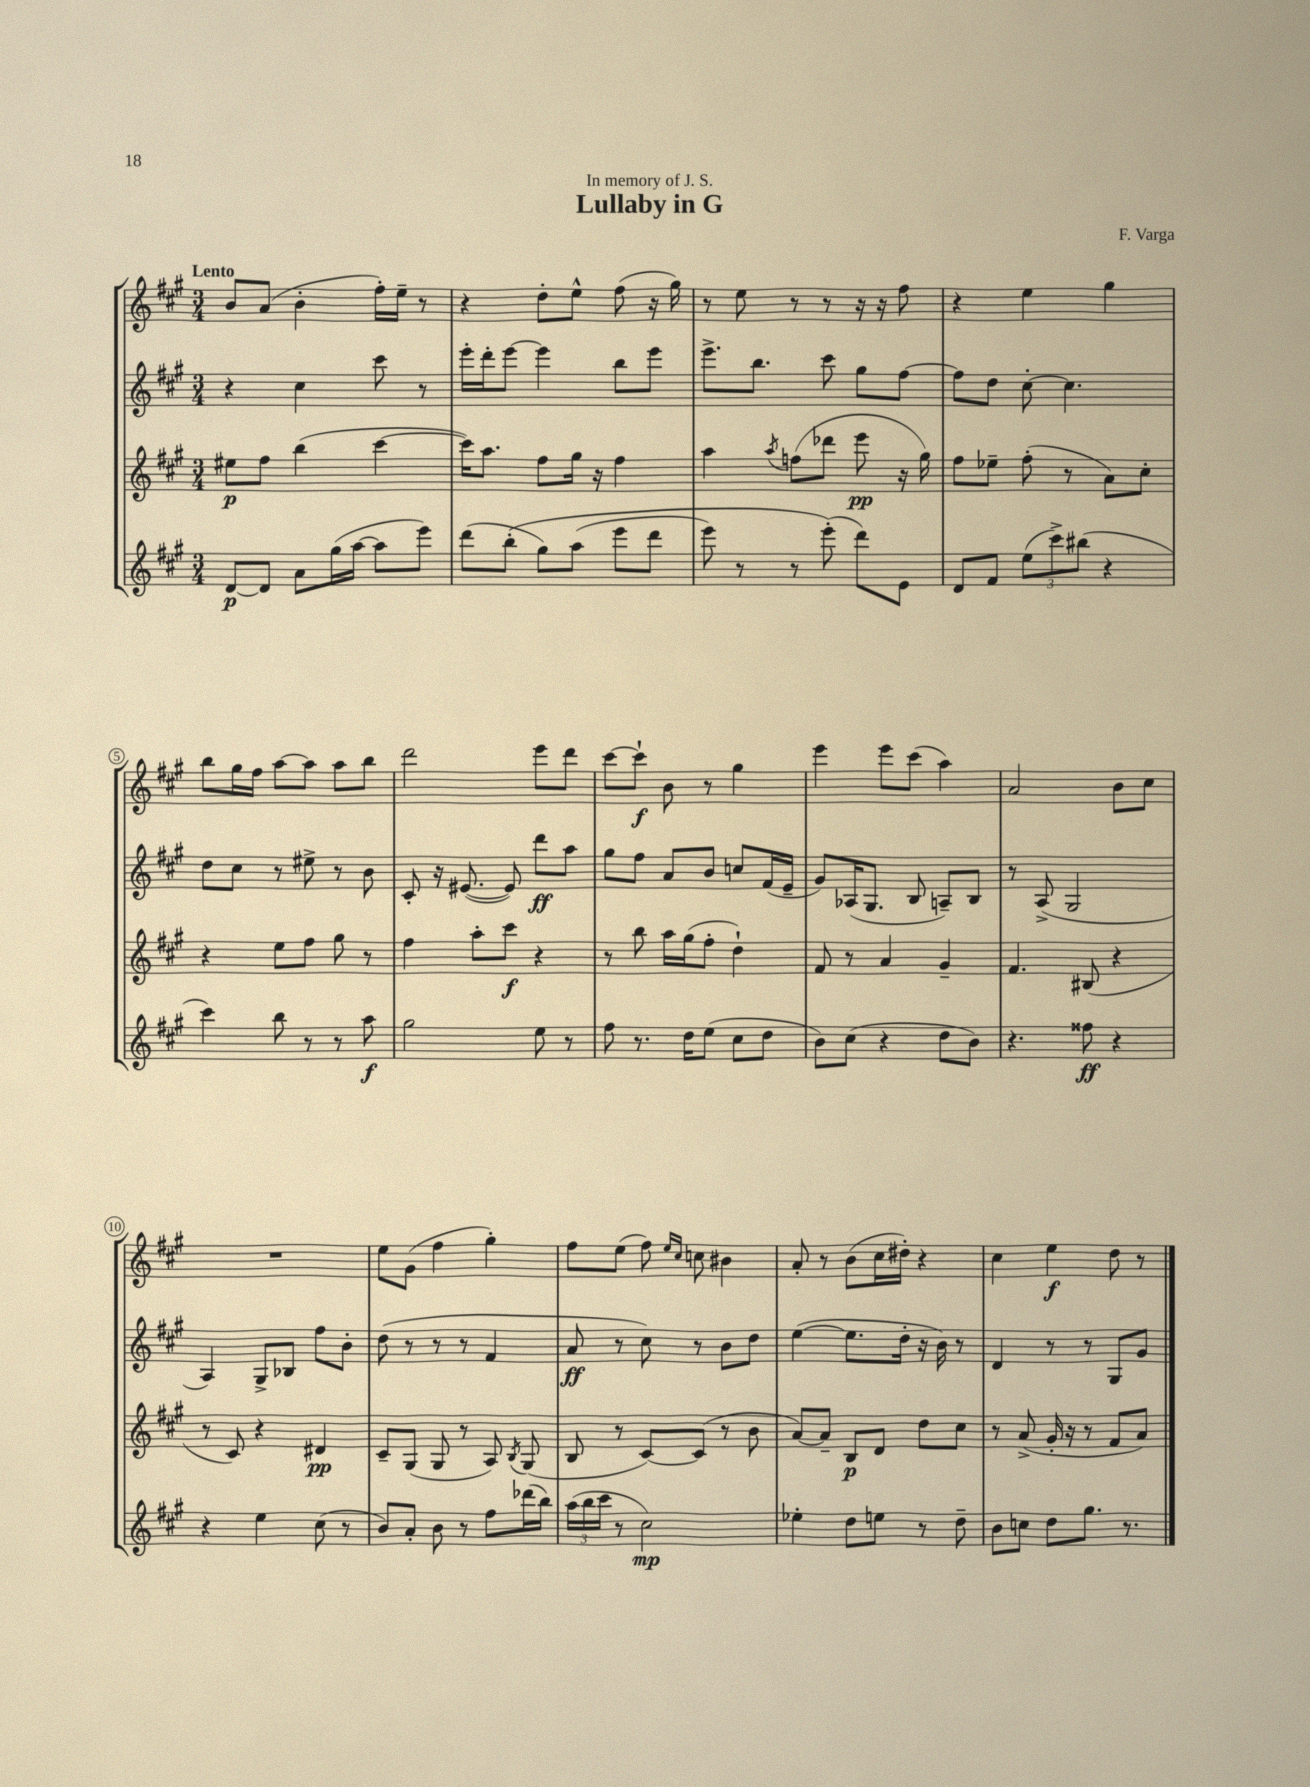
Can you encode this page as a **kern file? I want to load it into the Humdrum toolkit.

**kern	**dynam	**kern	**dynam	**kern	**dynam	**kern	**dynam
*part4	*part4	*part3	*part3	*part2	*part2	*part1	*part1
*staff4	*staff4	*staff3	*staff3	*staff2	*staff2	*staff1	*staff1
*clefG2	*	*clefG2	*	*clefG2	*	*clefG2	*
*k[f#c#g#]	*	*k[f#c#g#]	*	*k[f#c#g#]	*	*k[f#c#g#]	*
*M3/4	*	*M3/4	*	*M3/4	*	*M3/4	*
=1	=1	=1	=1	=1	=1	=1	=1
!	!	!	!	!	!	!LO:TX:a:B:t=Lento	!
[8d/L	p	8ee#X\L	p	4r	.	8b/L	.
8d/J]	.	8ff#\J	.	.	.	(8a/J	.
8a\L	.	(4bb\	.	4cc#\	.	4b'\	.
(16gg#\L	.	.	.	.	.	.	.
[16aa\JJ	.	.	.	.	.	.	.
8aa\L]	.	[4ccc#\	.	8ccc#\	.	16ff#'\LL)	.
.	.	.	.	.	.	16ee~\JJ	.
8eee\J)	.	.	.	8r	.	8r	.
=2	=2	=2	=2	=2	=2	=2	=2
(8ddd\L	.	16ccc#\KL])	.	16eee'\LL	.	4r	.
.	.	8.aa\J	.	16ddd'\J	.	.	.
(8bb'\J	.	.	.	[8eee\J	.	.	.
8gg#\L)	.	8ff#\L	.	4eee\]	.	8dd'\L	.
(8aa\J	.	16gg#\Jk	.	.	.	8ee^^\J	.
.	.	16r	.	.	.	.	.
8eee\L	.	4ff#\	.	8bb\L	.	(8ff#\	.
8ddd\J	.	.	.	8eee\J	.	16r	.
.	.	.	.	.	.	16gg#\)	.
=3	=3	=3	=3	=3	=3	=3	=3
8eee\)	.	4aa\	.	8.eee^\L	.	8r	.
8r	.	.	.	.	.	8ee\	.
.	.	.	.	8.bb\J	.	.	.
.	.	8qaa/	.	.	.	.	.
8r	.	(8ffn\L	.	.	.	8r	.
(8eee'\)	.	8ddd-X\J	.	8ccc#\	.	8r	.
8ddd\L)	.	8eee\	pp	8gg#\L	.	16r	.
.	.	.	.	.	.	16r	.
8e\J	.	16r	.	[8ff#\J	.	8ff#\	.
.	.	16gg#\)	.	.	.	.	.
=4	=4	=4	=4	=4	=4	=4	=4
8d/L	.	8ff#\L	.	8ff#\L]	.	4r	.
8f#/J	.	8ee-X~\J	.	8dd\J	.	.	.
(12ee\L	.	(8ff#'\	.	[8cc#'\	.	4ee\	.
12ccc#^\)	.	.	.	.	.	.	.
.	.	8r	.	4.cc#\]	.	.	.
(12bb#X\J	.	.	.	.	.	.	.
4r	.	8a\L)	.	.	.	4gg#\	.
.	.	8cc#'\J	.	.	.	.	.
!!LO:LB:g=z
=5	=5	=5	=5	=5	=5	=5	=5
4ccc#\)	.	4r	.	8dd\L	.	8bb\L	.
.	.	.	.	8cc#\J	.	16gg#\L	.
.	.	.	.	.	.	16ff#\JJ	.
8bb\	.	8ee\L	.	8r	.	[8aa\L	.
8r	.	8ff#\J	.	8ee#X^\	.	8aa\J]	.
8r	.	8gg#\	.	8r	.	8aa\L	.
8aa\	f	8r	.	8b\	.	8bb\J	.
=6	=6	=6	=6	=6	=6	=6	=6
2gg#\	.	4ff#\	.	8c#'/	.	2ddd\	.
.	.	.	.	16r	.	.	.
.	.	.	.	([8.e#X/	.	.	.
.	.	8aa'\L	.	.	.	.	.
.	.	8ccc#\J	f	8e#/])	.	.	.
8ee\	.	4r	.	8ddd\L	ff	8eee\L	.
8r	.	.	.	8aa\J	.	8ddd\J	.
=7	=7	=7	=7	=7	=7	=7	=7
8ff#\	.	8r	.	8gg#\L	.	[8ccc#\L	.
8.r	.	8bb\	.	8ff#\J	.	8ccc#`\J]	f
.	.	16aa\LL	.	8a/L	.	8b\	.
16dd\KL	.	(16gg#\J	.	.	.	.	.
(8ee\J	.	8ff#'\J	.	8b/J	.	8r	.
8cc#\L	.	4dd`\)	.	8ccn/L	.	4gg#\	.
8dd\J	.	.	.	(16f#/L	.	.	.
.	.	.	.	16e~/JJ	.	.	.
=8	=8	=8	=8	=8	=8	=8	=8
8b\L)	.	8f#/	.	8g#/L)	.	4eee\	.
(8cc#\J	.	8r	.	(16A-X/K	.	.	.
.	.	.	.	8.G#/J	.	.	.
4r	.	4a/	.	.	.	8eee\L	.
.	.	.	.	8B/	.	(8ccc#\J	.
8dd\L	.	4g#~/	.	8An~/L)	.	4aa\)	.
8b\J)	.	.	.	8B/J	.	.	.
=9	=9	=9	=9	=9	=9	=9	=9
4.r	.	4.f#/	.	8r	.	2a/	.
.	.	.	.	(8A^/	.	.	.
.	.	.	.	2G#/	.	.	.
8ff##X\	ff	(8B#X/	.	.	.	.	.
4r	.	4r	.	.	.	8b\L	.
.	.	.	.	.	.	8cc#\J	.
!!LO:LB:g=z
=10	=10	=10	=10	=10	=10	=10	=10
4r	.	8r	.	4A/)	.	2.r	.
.	.	8c#/)	.	.	.	.	.
4ee\	.	4r	.	8G#^/L	.	.	.
.	.	.	.	8B-X/J	.	.	.
(8cc#\	.	4d#X/	pp	8ff#\L	.	.	.
8r	.	.	.	8b'\J	.	.	.
=11	=11	=11	=11	=11	=11	=11	=11
8b/L)	.	8c#~/L	.	(8dd\	.	8ee\L	.
8a'/J	.	(8G#/J	.	8r	.	(8g#\J	.
8b\	.	8G#/	.	8r	.	4ff#\	.
8r	.	8r	.	8r	.	.	.
8ff#\L	.	8A/)	.	4f#/	.	4gg#'\)	.
.	.	8qB/	.	.	.	.	.
(16ddd-X\L	.	(8G#/	.	.	.	.	.
16bb\JJ)	.	.	.	.	.	.	.
=12	=12	=12	=12	=12	=12	=12	=12
(24aa\LL	.	8B/	.	8a/	ff	8ff#\L	.
24bb\	.	.	.	.	.	.	.
24ccc#\JJ	.	.	.	.	.	.	.
8r	.	8r	.	8r	.	(8ee\J	.
2cc#\)	mp	[8c#/L)	.	8cc#\)	.	8ff#\)	.
.	.	.	.	.	.	16qqee/LL	.
.	.	.	.	.	.	16qqcc#/JJ	.
.	.	(8c#/J]	.	8r	.	8ccn\	.
.	.	8r	.	8b\L	.	4b#X\	.
.	.	8b\	.	8dd\J	.	.	.
=13	=13	=13	=13	=13	=13	=13	=13
4ee-X'\	.	[8a/L)	.	([4ee\	.	8a'/	.
.	.	8a~/J]	.	.	.	8r	.
8dd\L	.	8B/L	p	8.ee\L]	.	(8b\L	.
8een\J	.	8d/J	.	.	.	16cc#\L	.
.	.	.	.	16dd'\Jk	.	16dd#X'\JJ)	.
8r	.	8dd\L	.	16r	.	4r	.
.	.	.	.	16b\)	.	.	.
8dd~\	.	8cc#\J	.	8r	.	.	.
=14	=14	=14	=14	=14	=14	=14	=14
8b\L	.	8r	.	4d/	.	4cc#\	.
8ccn\J	.	(8a^/	.	.	.	.	.
8dd\L	.	16g#'/	.	8r	.	4ee\	f
.	.	16r	.	.	.	.	.
8.gg#\J	.	8r	.	8r	.	.	.
.	.	8f#/L	.	8G#/L	.	8dd\	.
8.r	.	.	.	.	.	.	.
.	.	8a/J)	.	8g#/J	.	8r	.
==	==	==	==	==	==	==	==
*-	*-	*-	*-	*-	*-	*-	*-
